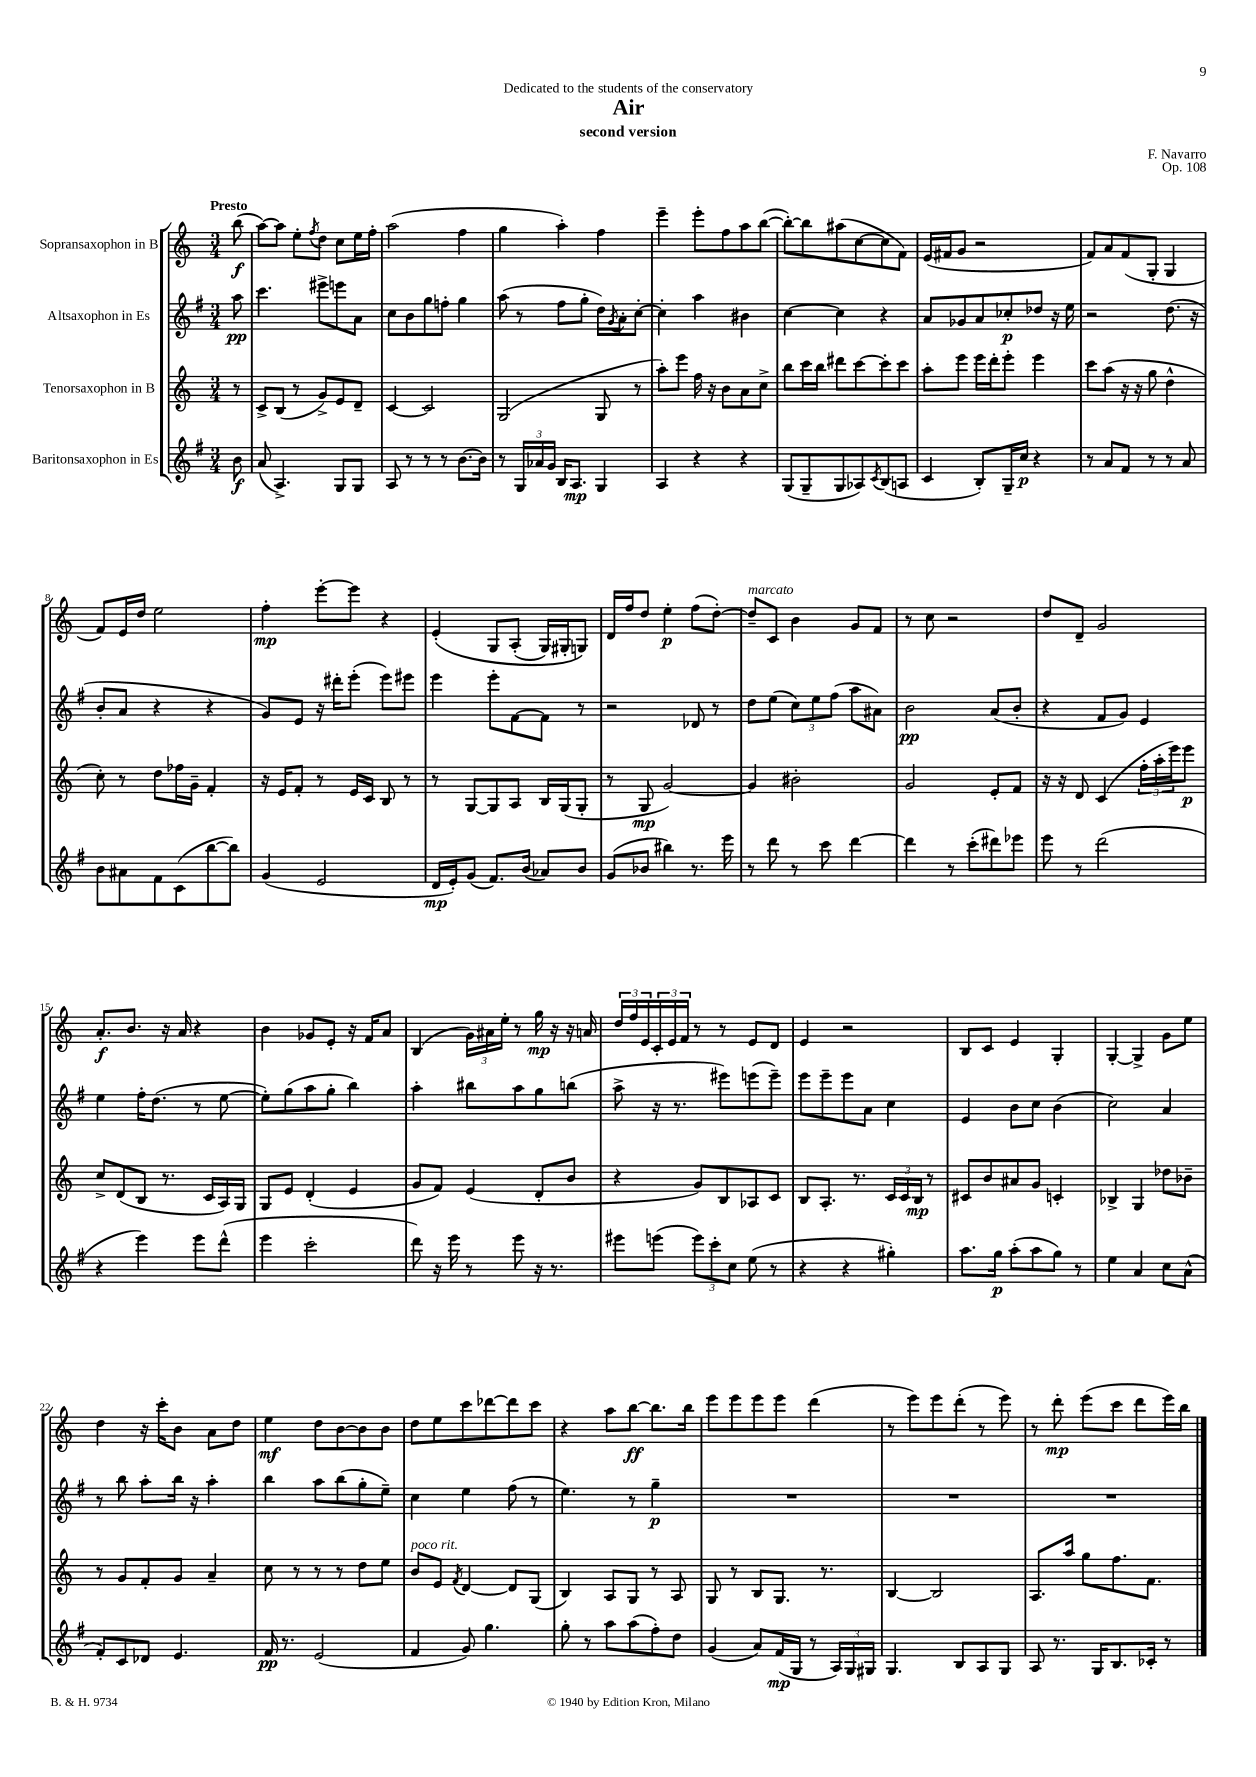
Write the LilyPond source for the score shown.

\header { title = "Air" composer = "F. Navarro" subtitle = "second version" dedication = "Dedicated to the students of the conservatory" opus = "Op. 108" }
<<
\new StaffGroup <<
\new Staff = "s0" \with { instrumentName = "Sopransaxophon in B" } {
    \clef treble \key c \major \numericTimeSignature \time 3/4 \partial 8 \tempo "Presto"
    b''8\f( |
    a''8~) a''8 e''8-. \acciaccatura { f''8 } d''8 c''8 e''16 f''16-. |
    a''2( f''4 |
    g''4 a''4-.) f''4 |
    e'''4-- e'''8-. f''8 a''8 b''8~( |
    b''8~-.) b''8 ais''8( c''8~ c''8 f'8) |
    e'16( fis'16 g'8 r2 |
    f'8) a'8 f'8( g8-. g4 |
    f'8) e'16 d''16 e''2 |
    f''4-.\mp e'''8~-. e'''8 r4 |
    e'4-.\( g8 a8-.( g16) gis16-. g8\) |
    d'16 f''16 d''8 e''4-.\p f''8( d''8~-.) |
    d''8--^\markup { \italic "marcato" } c'8 b'4 g'8 f'8 |
    r8 c''8 r2 |
    d''8 d'8-- g'2 |
    a'8.-.\f b'8. r16 a'16 r4 |
    b'4 ges'8 e'8-. r16 f'16 a'8 |
    b4( \tuplet 3/2 { g'16) ais'16 e''16-. } r8 g''16\mp r16 r16 a'16 |
    \tuplet 3/2 { d''16 f''16 e'16 } \tuplet 3/2 { c'16-. e'16 f'16 } r8 r8 e'8 d'8 |
    e'4 r2 |
    b8 c'8 e'4 g4-. |
    g4~-. g4-> g'8 e''8 |
    d''4 r16 c'''16-. b'8 a'8 d''8 |
    e''4\mf d''8 b'8~ b'8 b'8 |
    d''8 e''8 c'''8 des'''8~ des'''8 c'''8 |
    r4 a''8 b''8~\ff b''8. b''16 |
    e'''8 e'''8 e'''8 e'''8 d'''4( |
    r8 e'''8) e'''8 d'''8-.( r8 e'''8) |
    r8 d'''8-.\mp e'''8( c'''8 d'''8 e'''16) b''16 \bar "|." |
}
\new Staff = "s1" \with { instrumentName = "Altsaxophon in Es" } {
    \clef treble \key g \major \numericTimeSignature \time 3/4 \partial 8
    a''8\pp |
    c'''4. eis'''8-> e'''8 a'8 |
    c''8 b'8 g''8 f''8-. g''4 |
    a''8( r8 fis''8 g''8-. d''16) \acciaccatura { g'8 } a'16-. c''8~-. |
    c''4-. a''4 bis'4 |
    c''4~ c''4 r4 |
    a'8 ges'8 a'8 ces''8-.\p des''8 r16 e''16 |
    r2 d''8.( r16 |
    b'8-. a'8 r4 r4 |
    g'8) e'8 r16 dis'''16-. e'''8-.( e'''8) eis'''8 |
    e'''4 e'''8-. fis'8~ fis'8 r8 |
    r2 des'8 r8 |
    d''8 e''8( \tuplet 3/2 { c''8) e''8 fis''8( } a''8 ais'8) |
    b'2\pp a'8( b'8-. |
    r4 fis'8 g'8) e'4 |
    e''4 fis''16-. d''8.( r8 e''8~ |
    e''8-.) g''8( a''8 g''8-. b''4) |
    a''4-. bis''8 a''8 g''8 b''8( |
    a''8-> r16 r8. eis'''8) e'''8( e'''8--) |
    e'''8 e'''8-- e'''8 a'8 c''4 |
    e'4 b'8 c''8 b'4( |
    c''2) a'4 |
    r8 b''8 a''8-. b''16 r16 a''4-. |
    b''4 a''8 b''8( g''8-. e''8--) |
    c''4 e''4 fis''8( r8 |
    e''4.) r8 g''4--\p |
    R2. |
    R2. |
    R2. \bar "|." |
}
\new Staff = "s2" \with { instrumentName = "Tenorsaxophon in B" } {
    \clef treble \key c \major \numericTimeSignature \time 3/4 \partial 8
    r8 |
    c'8-> b8( r8 g'8->) e'8 d'8-- |
    c'4~ c'2 |
    g2( g8 r8 |
    a''8-.) e'''8 f''16 r16 b'8 a'8 c''8-> |
    b''8 c'''16 b''16 dis'''8 c'''8~ c'''8-. c'''8 |
    a''8-. e'''8 e'''16 d'''16-. e'''8-. e'''4 |
    c'''8 a''8( r16 r16 g''8 d''4-^ |
    c''8-.) r8 d''8 fes''16 g'16-- f'4-. |
    r16 e'16 f'8-. r8 e'16 c'16 b8 r8 |
    r8 g8~ g8 a8 b16 g16( g8-. |
    r8 g8\mp g'2~) |
    g'4 bis'2-. |
    g'2 e'8-. f'8 |
    r16 r16 d'8 c'4( \tuplet 3/2 { f''16-. a''16-. e'''16) } e'''8\p |
    c''8-> d'8( b8 r8. c'16 a16) g16 |
    g8 e'8 d'4-.( e'4 |
    g'8 f'8) e'4( d'8-. b'8 |
    r4 g'8) b8 aes8 c'8 |
    b8 a8.-. r8. \tuplet 3/2 { c'16 c'16 b16\mp } r8 |
    cis'8 b'8 ais'8 g'8 c'4-. |
    bes4-> g4 des''8 bes'8-- |
    r8 g'8 f'8-. g'8 a'4-- |
    c''8 r8 r8 r8 d''8 e''8 |
    b'8^\markup { \italic "poco rit." } e'8 \acciaccatura { f'8 } d'4~ d'8 g8( |
    b4) a8 g8 r8 a8 |
    g8 r8 b8 g8. r8. |
    b4~ b2 |
    a8. a''16 g''8 f''8. f'8. \bar "|." |
}
\new Staff = "s3" \with { instrumentName = "Baritonsaxophon in Es" } {
    \clef treble \key g \major \numericTimeSignature \time 3/4 \partial 8
    b'8\f |
    a'8( a4.->) g8 g8 |
    a8 r8 r8 r8 b'8.~ b'16 |
    r8 \tuplet 3/2 { g16 aes'16 g'16 } b16 a8.\mp g4 |
    a4 r4 r4 |
    g8( g8-- g8 aes8) \acciaccatura { c'8 } b8( a8 |
    c'4 b8-.) g16-- c''16\p r4 |
    r8 a'8 fis'8 r8 r8 a'8 |
    b'8 ais'8 fis'8 c'8( b''8~ b''8) |
    g'4( e'2 |
    d'16\mp e'16-.) g'8( fis'8.) b'16( aes'8) b'8 |
    g'8( bes'8 bis''4) r8. e'''16 |
    r8 d'''8 r8 c'''8 d'''4~ |
    d'''4 r8 c'''8-.( dis'''8) ees'''8 |
    e'''8 r8 d'''2( |
    r4 e'''4) e'''8 d'''8-^( |
    e'''4 c'''2-. |
    d'''8) r16 e'''16 r8 e'''8 r16 r8. |
    eis'''8 e'''8( \tuplet 3/2 { e'''8) c'''8-. c''8 } e''8( r8 |
    r4 r4 gis''4-.) |
    a''8. g''16\p a''8-.( a''8 g''8) r8 |
    e''4 a'4 c''8 a'8-^( |
    fis'8-.) c'8 des'8 e'4. |
    fis'16\pp r8. e'2( |
    fis'4 g'8) g''4. |
    g''8-. r8 a''8 a''8( fis''8-.) d''8 |
    g'4( a'8) fis'16\mp( g16 r8 \tuplet 3/2 { a16) g16 gis16 } |
    g4. b8 a8 g8 |
    a8 r8. g16 b8. ces'16-. r8 \bar "|." |
}
>>
>>
